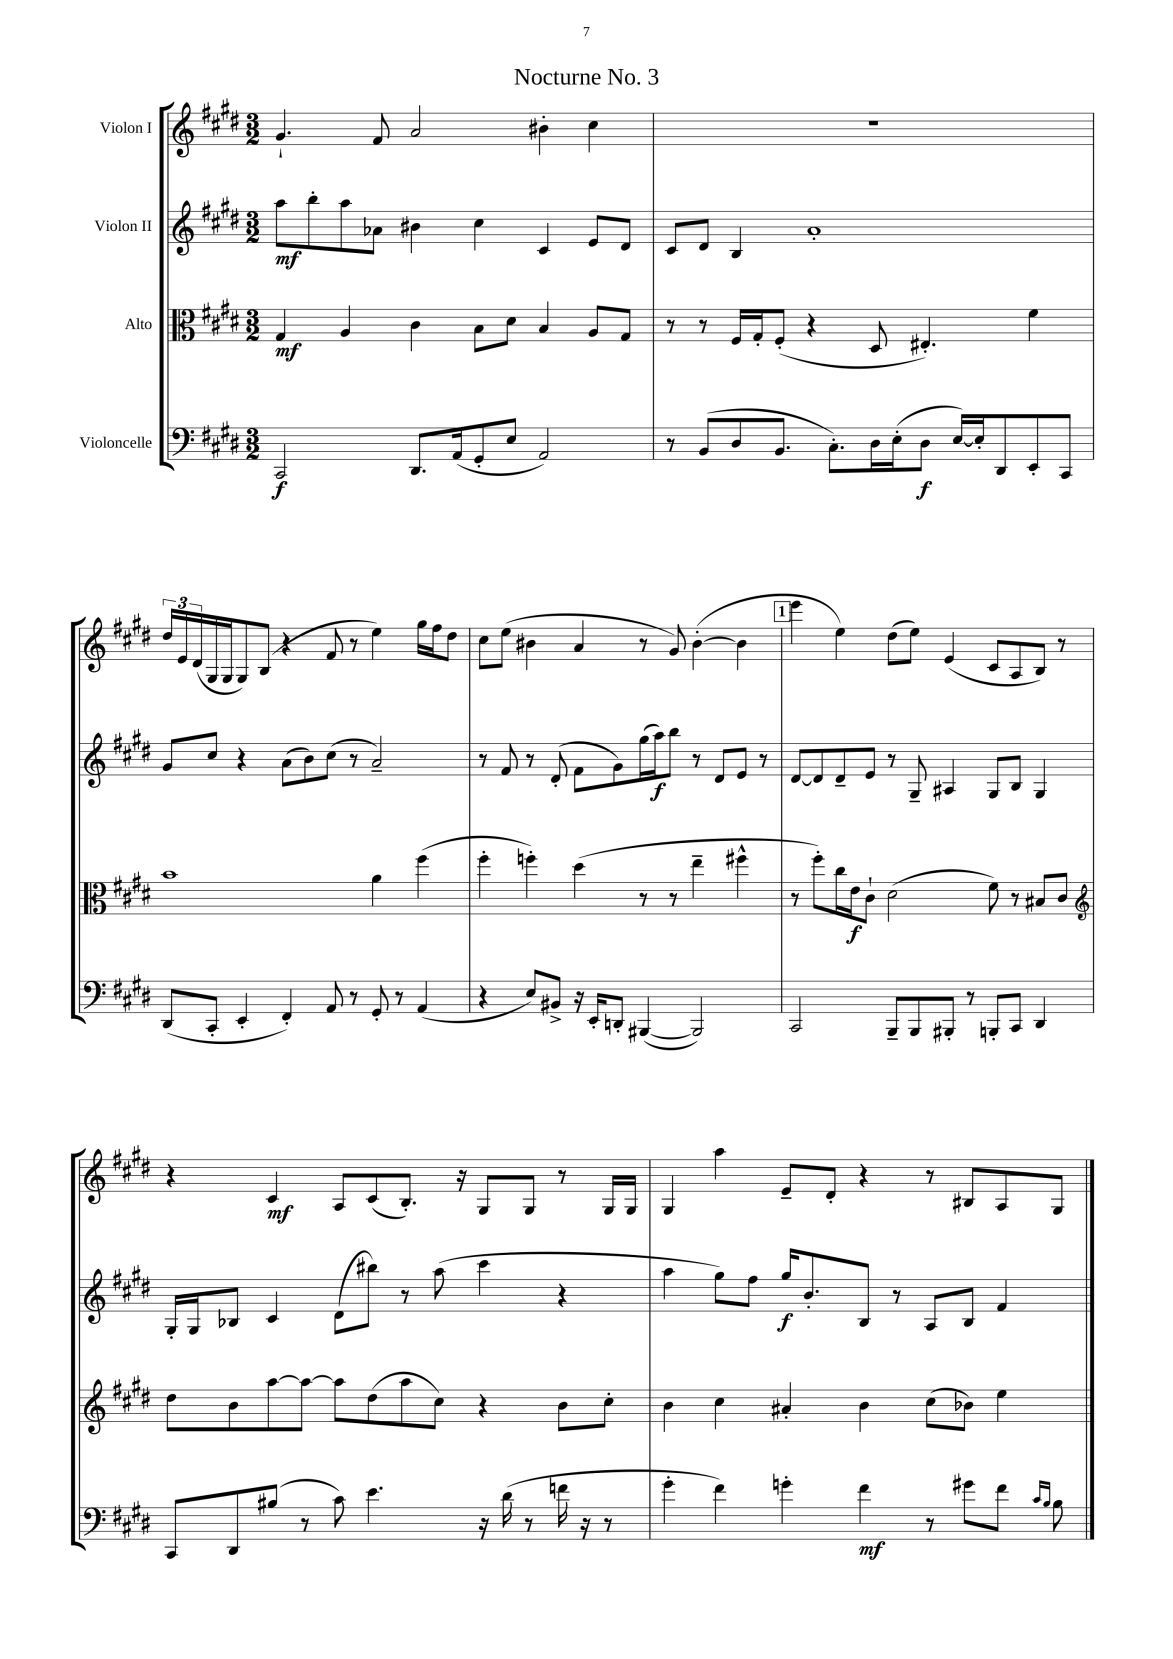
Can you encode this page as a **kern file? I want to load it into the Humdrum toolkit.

**kern	**dynam	**kern	**dynam	**kern	**dynam	**kern	**dynam
*part4	*part4	*part3	*part3	*part2	*part2	*part1	*part1
*staff4	*staff4	*staff3	*staff3	*staff2	*staff2	*staff1	*staff1
*I"Violoncelle	*	*I"Alto	*	*I"Violon II	*	*I"Violon I	*
*clefF4	*	*clefC3	*	*clefG2	*	*clefG2	*
*k[f#c#g#d#]	*	*k[f#c#g#d#]	*	*k[f#c#g#d#]	*	*k[f#c#g#d#]	*
*M3/2	*	*M3/2	*	*M3/2	*	*M3/2	*
=1	=1	=1	=1	=1	=1	=1	=1
2CC#/	f	4G#/	mf	8aa\L	mf	4.g#`/	.
.	.	.	.	8bb'\	.	.	.
.	.	4A/	.	8aa\	.	.	.
.	.	.	.	8a-X\J	.	8f#/	.
8.DD#/L	.	4c#\	.	4b#X\	.	2a/	.
(16AA/k	.	.	.	.	.	.	.
8GG#'/	.	8B\L	.	4cc#\	.	.	.
8E/J	.	8d#\J	.	.	.	.	.
2AA/)	.	4B/	.	4c#/	.	4b#X'\	.
.	.	8A/L	.	8e/L	.	4cc#\	.
.	.	8G#/J	.	8d#/J	.	.	.
=2	=2	=2	=2	=2	=2	=2	=2
8r	.	8r	.	8c#/L	.	1.r	.
(8BB/L	.	8r	.	8d#/J	.	.	.
8D#/	.	16F#/LL	.	4B/	.	.	.
.	.	16G#'/J	.	.	.	.	.
8.BB/J	.	(8F#'/J	.	.	.	.	.
.	.	4r	.	1a'	.	.	.
8.C#'\L)	.	.	.	.	.	.	.
16D#\L	.	8D#/	.	.	.	.	.
(16E'\J	.	.	.	.	.	.	.
8D#\J	f	4.E#X'/)	.	.	.	.	.
[16E/LL)	.	.	.	.	.	.	.
16E'/J]	.	.	.	.	.	.	.
8DD#/	.	.	.	.	.	.	.
8EE'/	.	4f#\	.	.	.	.	.
8CC#/J	.	.	.	.	.	.	.
!!LO:LB:g=z
=3	=3	=3	=3	=3	=3	=3	=3
(8DD#/L	.	1b	.	8g#/L	.	24dd#/LL	.
.	.	.	.	.	.	24e/	.
.	.	.	.	.	.	(24d#/	.
8CC#'/J	.	.	.	8cc#/J	.	16G#/	.
.	.	.	.	.	.	16G#/J	.
4EE'/	.	.	.	4r	.	8G#/)	.
.	.	.	.	.	.	(8B/J	.
4FF#'/)	.	.	.	(8a\L	.	4r	.
.	.	.	.	8b\)	.	.	.
8AA/	.	.	.	(8cc#\J	.	8f#/	.
8r	.	.	.	8r	.	8r	.
8GG#'/	.	4a\	.	2a~/)	.	4ee\)	.
8r	.	.	.	.	.	.	.
(4AA/	.	(4ff#\	.	.	.	16gg#\LL	.
.	.	.	.	.	.	16ff#\J	.
.	.	.	.	.	.	8dd#\J	.
=4	=4	=4	=4	=4	=4	=4	=4
4r	.	4ff#'\	.	8r	.	8cc#\L	.
.	.	.	.	8f#/	.	(8ee\J	.
8E/L)	.	4ffn'\)	.	8r	.	4b#X\	.
8BB#X^/J	.	.	.	(8d#'/	.	.	.
16r	.	(4dd#\	.	8f#\L	.	4a/	.
16EE'/KL	.	.	.	.	.	.	.
8DDn'/J	.	.	.	8g#\)	.	.	.
([4BBB#X/	.	8r	.	(16gg#\L	.	8r	.
.	.	.	.	16aa\J)	f	.	.
.	.	8r	.	8bb\J	.	8g#/)	.
2BBB#/])	.	4ee~\	.	8r	.	([4b#'\	.
.	.	.	.	8d#/L	.	.	.
.	.	4ff#X^^\	.	8e/J	.	4b#\]	.
.	.	.	.	8r	.	.	.
!!LO:REH:place=s1:t=1
=5	=5	=5	=5	=5	=5	=5	=5
2CC#/	.	8r	.	[8d#/L	.	4eee\	.
.	.	8ff#'\L)	.	8d#/]	.	.	.
.	.	16cc#\L	.	8d#~/	.	4ee\)	.
.	.	16e\J	f	.	.	.	.
.	.	8c#`\J	.	8e/J	.	.	.
8BBB~/L	.	(2d#\	.	8r	.	(8dd#\L	.
8BBB/	.	.	.	8G#~/	.	8ee\J)	.
8BBB#X'/J	.	.	.	4A#X/	.	(4e/	.
8r	.	.	.	.	.	.	.
8BBBn'/L	.	8f#\)	.	8G#/L	.	8c#/L	.
8CC#/J	.	8r	.	8B/J	.	8A/	.
4DD#/	.	8B#X/L	.	4G#/	.	8B/J)	.
.	.	8c#/J	.	.	.	8r	.
!!LO:LB:g=z
=6	=6	=6	=6	=6	=6	=6	=6
*	*	*clefG2	*	*	*	*	*
8CC#/L	.	8dd#\L	.	16G#'/LL	.	4r	.
.	.	.	.	16G#/J	.	.	.
8DD#/	.	8b\	.	8B-X/J	.	.	.
(8B#X/J	.	[8aa\	.	4c#/	.	4c#/	mf
8r	.	8aa\J_	.	.	.	.	.
8c#\)	.	8aa\L]	.	(8d#\L	.	8A/L	.
4.e\	.	(8dd#\	.	8bb#X\J)	.	(8c#/	.
.	.	8aa\	.	8r	.	8.B'/J)	.
.	.	8cc#\J)	.	(8aa\	.	.	.
.	.	.	.	.	.	16r	.
16r	.	4r	.	4ccc#\	.	8G#/L	.
(16d#\	.	.	.	.	.	.	.
8r	.	.	.	.	.	8G#/J	.
16fn\	.	8b\L	.	4r	.	8r	.
16r	.	.	.	.	.	.	.
8r	.	8cc#'\J	.	.	.	16G#/LL	.
.	.	.	.	.	.	16G#/JJ	.
=7	=7	=7	=7	=7	=7	=7	=7
4g#'\	.	4b\	.	4aa\	.	4G#/	.
4f#\)	.	4cc#\	.	8gg#\L)	.	4aa\	.
.	.	.	.	8ff#\J	.	.	.
4gn'\	.	4a#X'/	.	16gg#/KL	f	8e~/L	.
.	.	.	.	8.b'/	.	.	.
.	.	.	.	.	.	8d#'/J	.
4f#\	mf	4b\	.	8B/J	.	4r	.
.	.	.	.	8r	.	.	.
8r	.	(8cc#\L	.	8A/L	.	8r	.
8g#X\L	.	8b-X\J)	.	8B/J	.	8B#X/L	.
8f#\J	.	4ee\	.	4f#/	.	8A/	.
16qqc#/LL	.	.	.	.	.	.	.
16qqB/JJ	.	.	.	.	.	.	.
8B\	.	.	.	.	.	8G#/J	.
==	==	==	==	==	==	==	==
*-	*-	*-	*-	*-	*-	*-	*-
